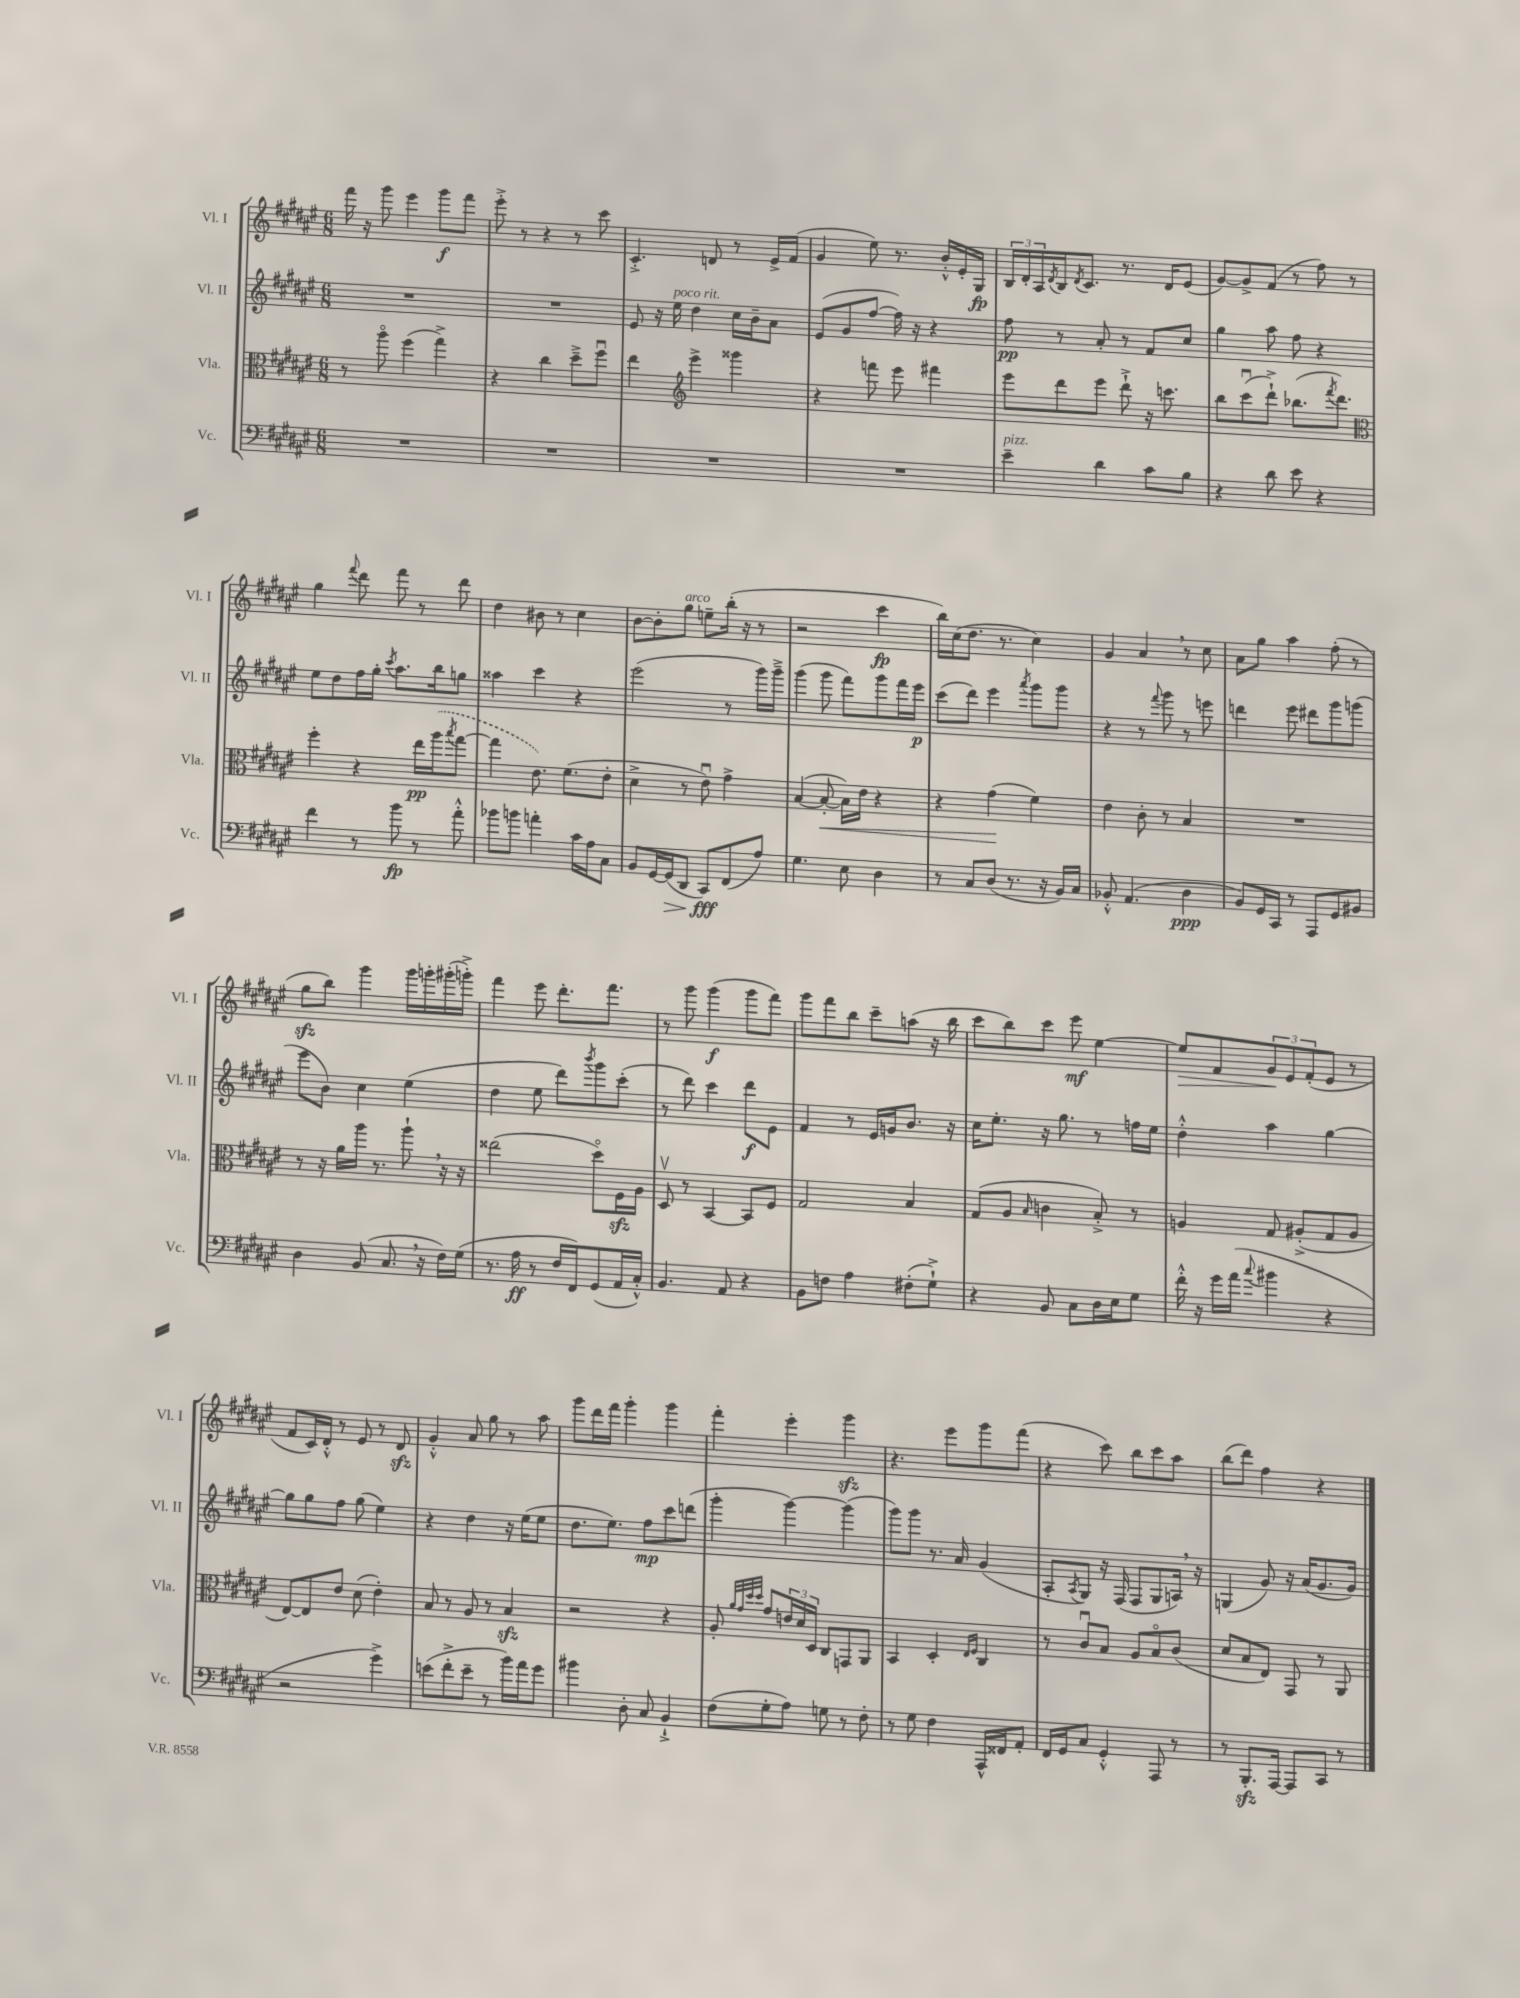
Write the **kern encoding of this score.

**kern	**dynam	**kern	**dynam	**kern	**dynam	**kern	**dynam
*part4	*part4	*part3	*part3	*part2	*part2	*part1	*part1
*staff4	*staff4	*staff3	*staff3	*staff2	*staff2	*staff1	*staff1
*I"Vc.	*	*I"Vla.	*	*I"Vl. II	*	*I"Vl. I	*
*I'Vc.	*	*I'Vla.	*	*I'Vl. II	*	*I'Vl. I	*
*clefF4	*	*clefC3	*	*clefG2	*	*clefG2	*
*k[f#c#g#d#a#e#]	*	*k[f#c#g#d#a#e#]	*	*k[f#c#g#d#a#e#]	*	*k[f#c#g#d#a#e#]	*
*M6/8	*	*M6/8	*	*M6/8	*	*M6/8	*
=28	=28	=28	=28	=28	=28	=28	=28
2.r	.	8r	.	2.r	.	16fff#\	.
.	.	.	.	.	.	16r	.
.	.	8aa#\	.	.	.	8ggg#\	.
.	.	(4ff#\	.	.	.	4eee#\	.
.	.	4gg#^\)	.	.	.	8ggg#\L	f
.	.	.	.	.	.	8fff#\J	.
=29	=29	=29	=29	=29	=29	=29	=29
2.r	.	4r	.	2.r	.	8eee#'^\	.
.	.	.	.	.	.	8r	.
.	.	4cc#\	.	.	.	4r	.
.	.	8dd#~^\L	.	.	.	8r	.
.	.	8ff#u\J	.	.	.	8ccc#\	.
=30	=30	=30	=30	=30	=30	=30	=30
2.r	.	4ee#\	.	8e#/	.	4.c#'^/	.
.	.	.	.	16r	.	.	.
!	!	!	!	!LO:TX:a:i:t=poco rit.	!	!	!
.	.	.	.	16ee#\	.	.	.
*	*	*clefG2	*	*	*	*	*
.	.	4eee#^\	.	4dd#\	.	.	.
.	.	.	.	.	.	8dn/	.
.	.	4ggg##X\	.	16cc#\LL	.	8r	.
.	.	.	.	16b~\J	.	.	.
.	.	.	.	8a#\J	.	16e#^/LL	.
.	.	.	.	.	.	(16f#/JJ	.
=31	=31	=31	=31	=31	=31	=31	=31
2.r	.	4r	.	(8e#/L	.	4g#/	.
.	.	.	.	8g#/	.	.	.
.	.	8fffn\	.	[8ff#/J	.	8ee#\)	.
.	.	8eee#\	.	16ff#\])	.	8.r	.
.	.	.	.	16r	.	.	.
.	.	4fff#X\	.	4r	.	.	.
.	.	.	.	.	.	16b'^^/LL	.
.	.	.	.	.	.	16e#'/	.
.	.	.	.	.	.	16G#/JJ	fp
=32	=32	=32	=32	=32	=32	=32	=32
!LO:TX:a:i:t=pizz.	!	!	!	!	!	!	!
4e#~\	.	8eee#\L	.	8ff#\	pp	24B/LL	.
.	.	.	.	.	.	24d#'/	.
.	.	.	.	.	.	24A#/	.
.	.	.	.	.	.	8qd#/	.
.	.	8ddd#\	.	8r	.	16B/J	.
.	.	.	.	.	.	8qd#/	.
.	.	.	.	.	.	8.c#/J	.
4d#\	.	8eee#\J	.	8a#'/	.	.	.
.	.	8ddd#`^\	.	8r	.	8.r	.
8c#\L	.	16r	.	8f#/L	.	.	.
.	.	8.cccn\	.	.	.	16d#/KL	.
8B\J	.	.	.	8cc#/J	.	(8e#/J	.
=33	=33	=33	=33	=33	=33	=33	=33
4r	.	8bb\L	.	4gg#\	.	[8g#/L)	.
.	.	(8ccc#u\	.	.	.	8g#^/]	.
8d#\	.	8ddd#`^\J)	.	8aa#\	.	(8f#/J	.
8e#\	.	(8.bb-X\L	.	8ff#\	.	8r	.
4r	.	.	.	4r	.	8ff#\)	.
.	.	8qfff#/	.	.	.	.	.
.	.	8.ddd#\J)	.	.	.	.	.
.	.	.	.	.	.	8r	.
!!LO:LB:g=z
=34	=34	=34	=34	=34	=34	=34	=34
*	*	*clefC3	*	*	*	*	*
4f#\	.	4ff#'\	.	8ee#\L	.	4gg#\	.
.	.	.	.	8dd#\	.	.	.
.	.	.	.	.	.	8qqfff#/	.
8r	.	4r	.	16ff#\L	.	8ddd#\	.
.	.	.	.	16gg#'\JJ	.	.	.
.	.	.	.	8qccc#/	.	.	.
8b\	fp	.	.	8.aa#\L	.	8fff#\	.
8r	.	16ee#\LL	pp	.	.	8r	.
.	.	(16aa#\J	.	16bb\k	.	.	.
.	.	8qbb/	.	.	.	.	.
8a#'^^\	.	[8gg#\J	.	8ggn\J	.	8ddd#\	.
=35	=35	=35	=35	=35	=35	=35	=35
8b-X\L	.	4gg#\]	.	4aa##X\	.	4dd#\	.
8bn\J	.	.	.	.	.	.	.
4an'\	.	8.e#\)	.	4ccc#\	.	8b#X\	.
.	.	.	.	.	.	8r	.
.	.	(8.f#\L	.	.	.	.	.
16c#\LL	.	.	.	4r	.	4cc#\	.
16A#\J	.	.	.	.	.	.	.
8C#\J	.	8e#'\J	.	.	.	.	.
=36	=36	=36	=36	=36	=36	=36	=36
8BB/L	.	4d#^\	.	(2eee#\	.	[8b\L	.
[16GG#/L	.	.	.	.	.	8b'\]	.
!	!LO:HP:b	!	!	!	!	!	!
(16GG#/J]	>	.	.	.	.	.	.
!	!	!	!	!	!	!LO:TX:a:i:t=arco	!
8DD#/J	.	8r	.	.	.	8gg#\J	.
8CC#/L)	fff	8e#u\)	.	.	.	8een~\L	.
(8FF#/	]	4g#^\	.	8r	.	(16bb'\Jk	.
.	.	.	.	.	.	16r	.
8A#/J)	.	.	.	16ggg#\LL)	.	8r	.
.	.	.	.	16ggg#~^\JJ	.	.	.
=37	=37	=37	=37	=37	=37	=37	=37
4.G#\	.	([4B/	.	(4ggg#\	.	2r	.
!	!	!	!LO:HP:b	!	!	!	!
.	.	8B'/_	<	8ggg#\	.	.	.
8E#\	.	16B\LL])	.	8fff#\L)	.	.	.
.	.	16e#\JJ	.	.	.	.	.
4D#\	.	4r	.	8ggg#\	.	4ccc#\	fp
.	.	.	.	16fff#\L	.	.	.
.	.	.	.	16eee#\JJ	p	.	.
=38	=38	=38	=38	=38	=38	=38	=38
8r	.	4r	.	(8ccc#\L	.	16bb\LL)	.
.	.	.	.	.	.	(16cc#\J	.
8C#/L	.	.	.	8ddd#\J)	.	8.dd#\J	.
(8D#/J	.	(4g#\	.	4eee#\	.	.	.
.	.	.	.	.	.	8.r	.
8.r	.	.	.	.	.	.	.
.	.	.	.	8qaaa#/	.	.	.
.	.	4f#\)	[	8ggg#\L	.	4cc#\)	.
16r	.	.	.	.	.	.	.
16BB/LL)	.	.	.	8ggg#\J	.	.	.
16C#/JJ	.	.	.	.	.	.	.
=39	=39	=39	=39	=39	=39	=39	=39
8BB-X'^^/	.	4e#\	.	4r	.	4g#/	.
(4.AA#/	.	.	.	.	.	.	.
.	.	8c#'\	.	8r	.	4a#,/	.
.	.	.	.	8qqfff#/	.	.	.
.	.	8r	.	8ggg#\	.	.	.
4D#\	ppp	4B/	.	8r	.	8r	.
.	.	.	.	8eeen\	.	8cc#\	.
=40	=40	=40	=40	=40	=40	=40	=40
8BB/L)	.	2.r	.	4dddn\	.	8a#\L	.
16GG#/L	.	.	.	.	.	8gg#\J	.
16CC#/JJ	.	.	.	.	.	.	.
8r	.	.	.	8eee#\	.	4aa#\	.
8AAA#/L	.	.	.	8ddd#X\L	.	.	.
8GG#/	.	.	.	8ggg#\	.	(8ff#'\	.
8BB#X/J	.	.	.	(8gggn\J	.	8r	.
!!LO:LB:g=z
=41	=41	=41	=41	=41	=41	=41	=41
4D#\	.	8r	.	8eee#\L	.	8gg#zz\L	.
.	.	16r	.	8b\J)	.	8bb\J)	.
.	.	16a#\LL	.	.	.	.	.
(8BB/	.	16aa#\JJ	.	4cc#\	.	4ggg#\	.
.	.	8.r	.	.	.	.	.
8.C#,/	.	.	.	.	.	.	.
.	.	8aa#`,\	.	(4ee#\	.	16ggg#\LL	.
16r	.	.	.	.	.	16gggn'\	.
16F#\LL)	.	16r	.	.	.	(16ggg#X'\	.
(16G#\JJ	.	16r	.	.	.	16gggn'^\JJ)	.
=42	=42	=42	=42	=42	=42	=42	=42
8.r	.	(2ee##X\	.	4dd#\	.	4fff#\	.
16A#\	ff	.	.	.	.	.	.
8r	.	.	.	8ee#\	.	8eee#\	.
16F#/LL	.	.	.	8ddd#\L)	.	8.ddd#'\L	.
16FF#/J)	.	.	.	.	.	.	.
.	.	.	.	8qbbb/	.	.	.
(8GG#/	.	8dd#\L)	.	8ggg#\	.	.	.
.	.	.	.	.	.	8.fff#\J	.
16AA#/L	.	16F#zz\L	.	(8ccc#'\J	.	.	.
16C#'^^/JJ)	.	16A#\JJ	.	.	.	.	.
=43	=43	=43	=43	=43	=43	=43	=43
4.BB/	.	8D#v/	.	8r	.	8r	.
.	.	8r	.	8ddd#\)	.	8ggg#\	.
.	.	[4BB/	.	4ccc#\	.	(4ggg#\	f
8AA#/	.	.	.	.	.	.	.
4r	.	8BB/L]	.	8ddd#\L	f	8ggg#\L	.
.	.	8F#/J	.	8e#\J	.	8fff#\J)	.
=44	=44	=44	=44	=44	=44	=44	=44
8BB\L	.	2G#/	.	4f#/	.	8ggg#\L	.
8Fn\J	.	.	.	.	.	8fff#\	.
4A#\	.	.	.	8r	.	8bb\J	.
.	.	.	.	16e#/LL	.	8ccc#~\L	.
.	.	.	.	16gn/J	.	.	.
(8F#X'\L	.	4B/	.	8.b/J	.	(8aan\J	.
8G#`^\J)	.	.	.	.	.	16r	.
.	.	.	.	16r	.	16bb\	.
=45	=45	=45	=45	=45	=45	=45	=45
4r	.	(8G#/L	.	16cc#\KL	.	8ccc#\L	.
.	.	.	.	8.ee#'\J	.	.	.
.	.	8A#/J	.	.	.	8bb\)	.
.	.	16qqB/	.	.	.	.	.
8BB/	.	4cn\	.	16r	.	8ccc#\J	.
.	.	.	.	8.gg#\	.	.	.
8C#\L	.	.	.	.	.	8eee#\	mf
16D#\L	.	8B'^/)	.	8r	.	[4ee#\	.
16E#\J	.	.	.	.	.	.	.
8G#\J	.	8r	.	16ffn\LL	.	.	.
.	.	.	.	16ee#\JJ	.	.	.
=46	=46	=46	=46	=46	=46	=46	=46
!	!	!	!	!	!	!	!LO:HP:b
16f#'^^\	.	4An/	.	4dd#'^^\	.	8ee#/L]	>
16r	.	.	.	.	.	.	.
16g#\LL	.	.	.	.	.	8f#/	.
(16a#\JJ	.	.	.	.	.	.	.
8qqcc#/	.	.	.	.	.	.	.
4b#X\	.	8G#/	.	4aa#\	.	12g#/	.
.	.	.	.	.	.	12e#/	]
.	.	(8A#X'^/L	.	.	.	.	.
.	.	.	.	.	.	(12f#'/	.
4r	.	8G#/	.	[4gg#\	.	8e#/J	.
.	.	8A#/J	.	.	.	8r	.
!!LO:LB:g=z
=47	=47	=47	=47	=47	=47	=47	=47
2r	.	[8E#/L)	.	8gg#\L]	.	8f#/L	.
.	.	8E#/]	.	8gg#\	.	16c#/L)	.
.	.	.	.	.	.	16d#'^^/JJ	.
.	.	8e#/J	.	8ff#\J	.	8r	.
.	.	(8d#\	.	(8gg#\	.	8e#/	.
4g#^\)	.	4e#'\)	.	4ee#\)	.	8r	.
.	.	.	.	.	.	8d#zz/	.
=48	=48	=48	=48	=48	=48	=48	=48
(8en\L	.	8B/	.	4r	.	4g#'^^/	.
8f#'^\	.	8r	.	.	.	.	.
8e~\J	.	8A#/	.	4dd#\	.	8a#/	.
8r	.	8r	.	.	.	8gg#\	.
16b\LL)	.	4Bzz/	.	16r	.	8r	.
16a#\J	.	.	.	(16ee#\KL	.	.	.
8g#\J	.	.	.	8ee#\J	.	8aa#\	.
=49	=49	=49	=49	=49	=49	=49	=49
4b#X\	.	2r	.	8.dd#\L	.	8ggg#\L	.
.	.	.	.	.	.	16ddd#\L	.
.	.	.	.	8.ee#\J)	.	16fff#\JJ	.
8D#'\	.	.	.	.	.	4ggg#'\	.
8C#/	.	.	.	8ff#\L	mp	.	.
4BB`^/	.	4r	.	8ccc#\	.	4ggg#\	.
.	.	.	.	(8dddn\J	.	.	.
=50	=50	=50	=50	=50	=50	=50	=50
(8F#\L	.	8A#'/	.	4ggg#'\	.	4fff#'\	.
.	.	32qqa#/LLL	.	.	.	.	.
.	.	32qqg#/	.	.	.	.	.
.	.	32qqdd#/	.	.	.	.	.
.	.	32qqdd#/JJJ	.	.	.	.	.
8G#'\	.	8g#/L	.	.	.	.	.
8A#\J)	.	24en/L	.	[4ggg#\)	.	4eee#'\	.
.	.	24d#/	.	.	.	.	.
.	.	24D#/JJ	.	.	.	.	.
8Gn\	.	8C#/L	.	.	.	.	.
8r	.	8GGn/	.	(4ggg#\]	.	4ggg#zz\	.
8F#'\	.	8AA#/J	.	.	.	.	.
=51	=51	=51	=51	=51	=51	=51	=51
8r	.	4BB/	.	8ggg#\L)	.	4.r	.
8G#\	.	.	.	8ggg#\J	.	.	.
4F#\	.	4D#'/	.	8.r	.	.	.
.	.	.	.	.	.	8eee#\L	.
.	.	.	.	16a#/	.	.	.
.	.	16qqE#/LL	.	.	.	.	.
.	.	16qqF#/JJ	.	.	.	.	.
16AAA#^^/LL	.	4C#/	.	(4g#/	.	8ggg#\	.
16FF##X/J	.	.	.	.	.	.	.
8AA#'/J	.	.	.	.	.	(8fff#\J	.
=52	=52	=52	=52	=52	=52	=52	=52
16FF#/LL	.	8r	.	8A#'/L	.	4r	.
16GG#/J	.	.	.	.	.	.	.
.	.	.	.	8qA#/	.	.	.
8C#/J	.	8c#u/L	.	8G#/J)	.	.	.
4GG#'^^/	.	8B/J	.	16r	.	8ccc#\)	.
.	.	.	.	(16F#/	.	.	.
.	.	8A#/L	.	8F#/L	.	8bb\L	.
8AAA#/	.	8B/	.	8G#/	.	8ccc#\	.
8r	.	(8c#/J	.	16An,/Jk)	.	8aa#\J	.
.	.	.	.	16r	.	.	.
=53	=53	=53	=53	=53	=53	=53	=53
8r	.	8d#/L	.	(4Gn/	.	(8bb\L	.
8.BBBzz'/L	.	8B/	.	.	.	8ddd#\J)	.
.	.	8E#/J)	.	8g#/)	.	4ff#\	.
[16AAA#/Jk	.	.	.	.	.	.	.
8AAA#/L]	.	8GG#/	.	16r	.	.	.
.	.	.	.	(16a#/KL	.	.	.
8CC#/J	.	8r	.	8.g#/	.	4r	.
8r	.	8AA#/	.	.	.	.	.
.	.	.	.	16g#/Jk)	.	.	.
==	==	==	==	==	==	==	==
*-	*-	*-	*-	*-	*-	*-	*-
